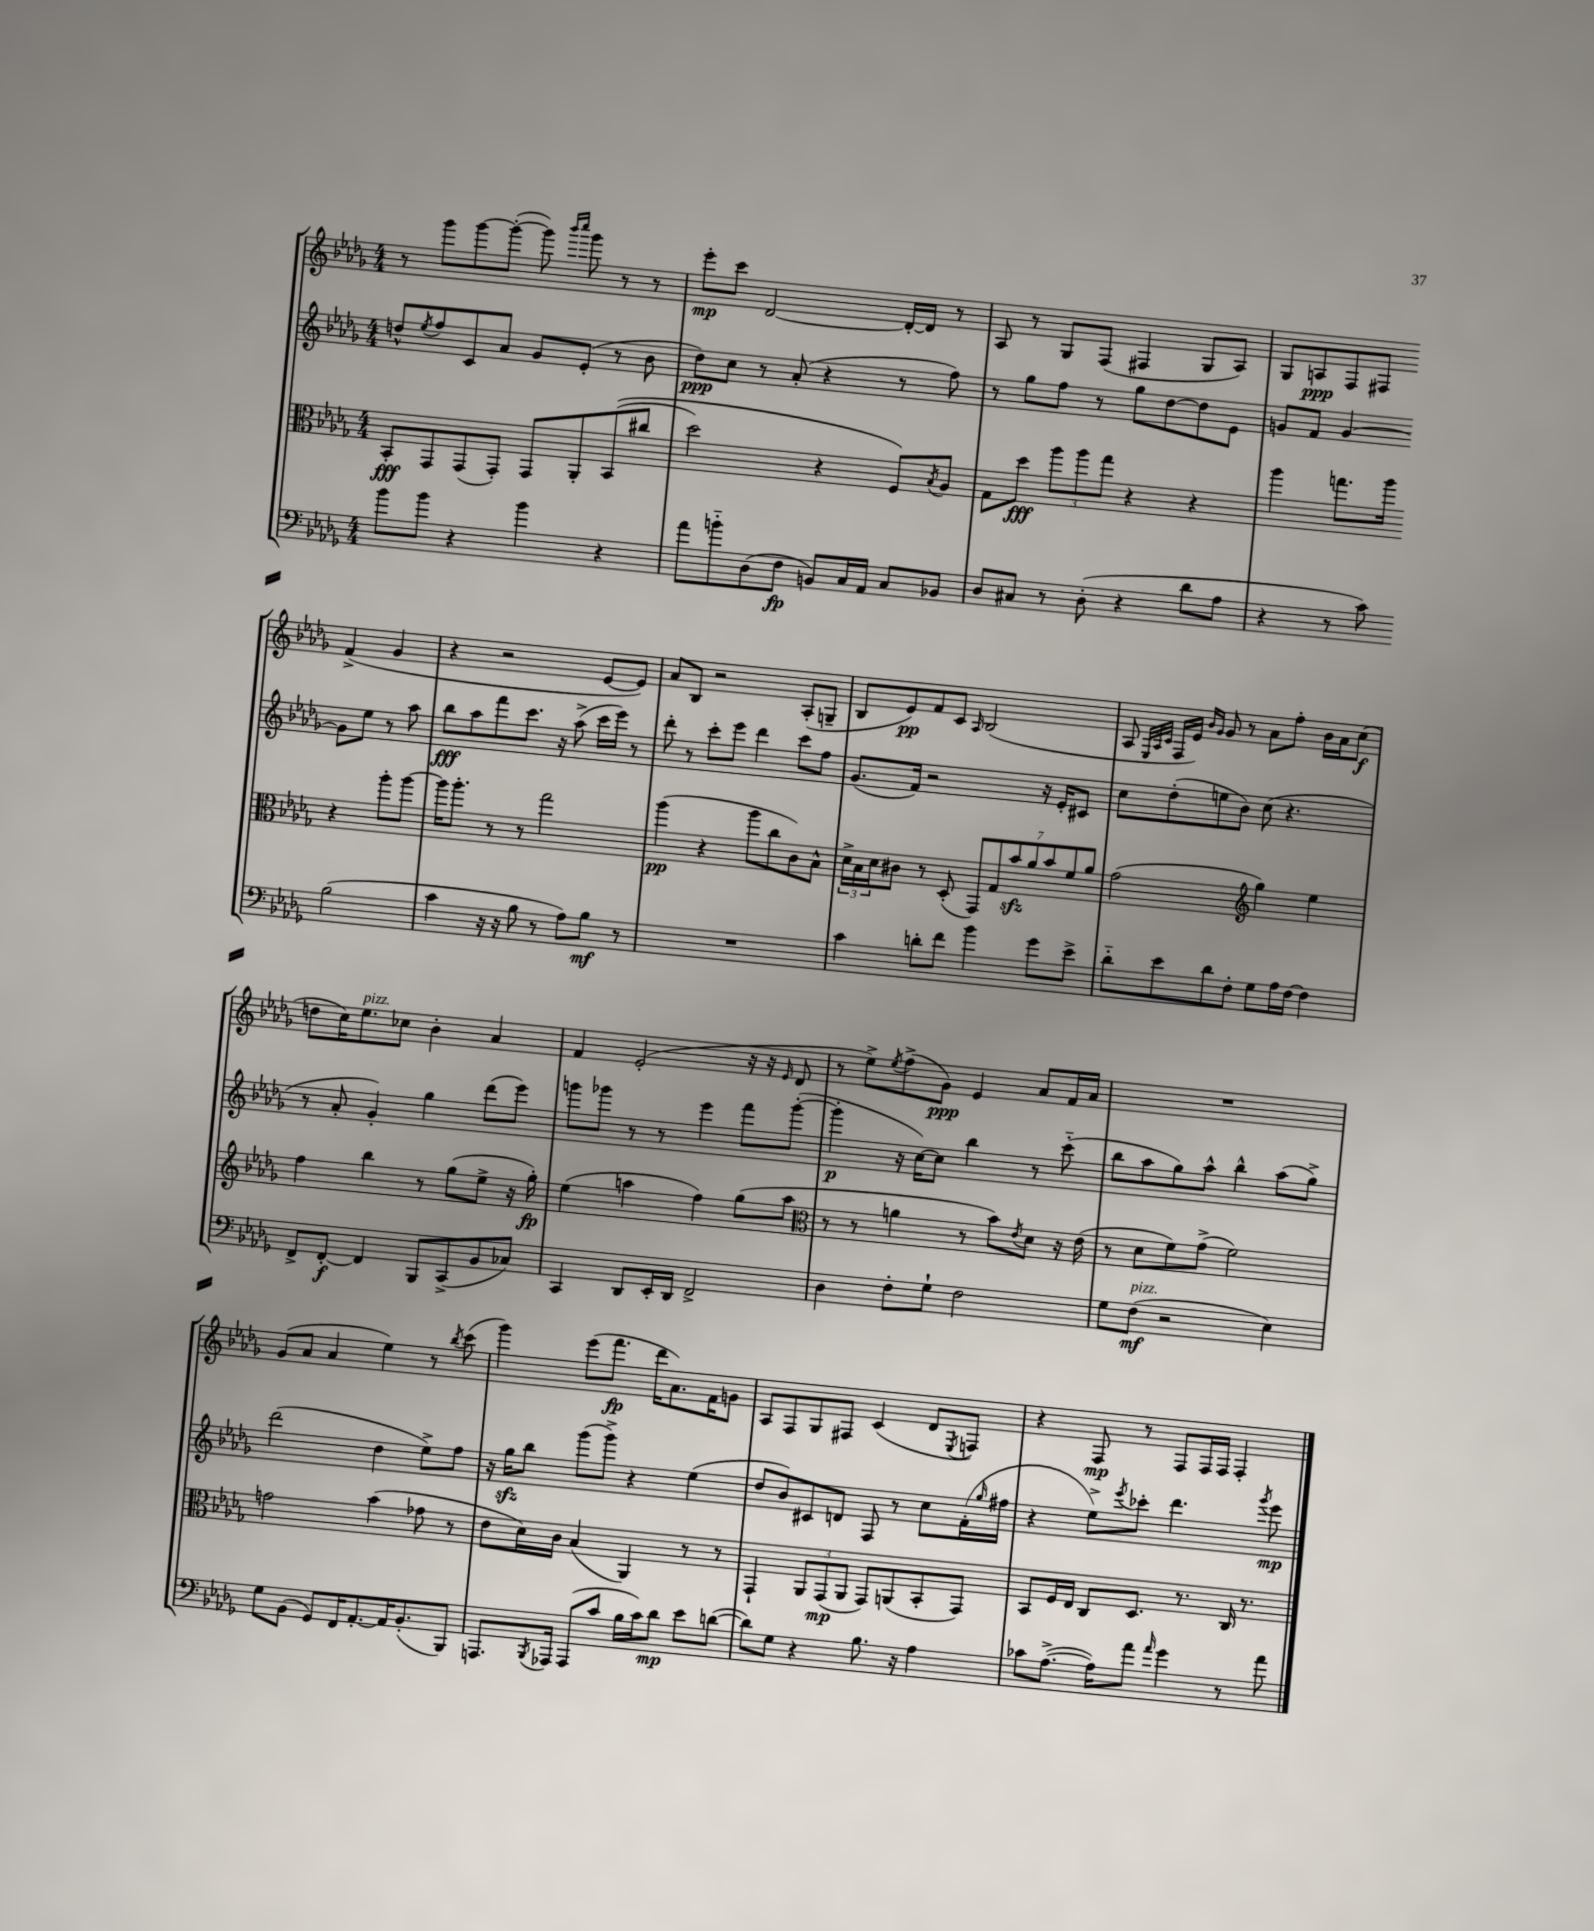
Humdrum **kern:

**kern	**kern	**kern	**kern
*staff4	*staff3	*staff2	*staff1
*clefF4	*clefC3	*clefG2	*clefG2
*k[b-e-a-d-g-]	*k[b-e-a-d-g-]	*k[b-e-a-d-g-]	*k[b-e-a-d-g-]
*M4/4	*M4/4	*M4/4	*M4/4
8b-	8BB-'	8dd^^	8r
.	.	8qee-	.
8b-	8GG-	8ff	8ggg-
4r	(8GG-	8c	[8ggg-
.	8GG-')	8a-	(8ggg-'_
4b-	8GG-	8g-	8ggg-])
.	.	.	16qqbbb-
.	.	.	16qqcccc
.	8AA-'	(8e-'	8ggg-
4r	&((8BB-	8r	8r
.	8cc#	8b-	8r
=	=	=	=
8a-	2dd-)	8dd-)	8eee-'
8b'~	.	8cc	8ccc
(8D-	.	8r	[2d-
8F	.	(8a-'	.
8BB)	4r	4r	.
16C	.	.	.
16AA-	.	.	.
8C	8F&)	8r	16d-'_
.	.	.	16d-]
.	8qB-	.	.
8BB-	8A-	8ff)	8r
=	=	=	=
8D-	8G-	8r	8A-
8C#	8dd-	8gg-	8r
8r	12aa-	8ff	8G-
.	12aa-	.	.
(8D-'	.	8r	(8F
.	12gg-	.	.
4r	4r	8gg-	4F#
.	.	[8dd-	.
8d-	4r	8dd-]	8G-
8A-	.	8e-	8A-)
=	=	=	=
4r	4aa-	8g	8G-
.	.	8f	8A
8r	8.gg	[4g	8F
8c)	.	.	8F#
.	16aa-	.	.
(2B-	4r	8g]	(4f^
.	.	8ee-	.
.	8aa-'	8r	4g-
.	[8aa-	8aa-	.
=	=	=	=
4c	16aa-]	8bb-	4r
.	8.aa-'	.	.
.	.	8aa-	.
16r	8r	8fff	2r
16r	.	.	.
8B-	8r	8.ccc	.
8r	2gg-	.	.
.	.	16r	.
8A-)	.	(8aa-^	.
8B-	.	16ccc	[8e-
.	.	16eee-)	.
8r	.	8r	8e-])
=	=	=	=
1r	(4aa-	8ddd-'	8a-
.	.	8r	8B-
.	4r	8ccc'	2r
.	.	8eee-	.
.	8aa-	4ddd-	.
.	8cc	.	.
.	8c)	8ccc	(8A-'
.	8B-^^	8ff	8G~
=	=	=	=
4c	24d-^	(8.g-	8B-
.	24B-	.	.
.	24d-	.	.
.	8c#	.	8e-)
.	.	16f)	.
8d'	8r	2r	8f
8f	(8D-'	.	8c
.	.	.	16qqA-
4b-	14GG-)	.	(2B-
.	14G-	.	.
.	14b-	.	.
.	14a-	.	.
8g-	.	16r	.
.	14b-	.	.
.	.	16e-'	.
.	14f	.	.
8e-^	.	8c#	.
.	14a-	.	.
=	=	=	=
8d-'~	(2g-	8cc	8A-
.	.	.	32qqE-
.	.	.	32qqA-
.	.	.	32qqc
8e-	.	(8dd-'	16F
.	.	.	16e-)
.	.	.	16qqb-
.	.	.	16qqg-
8d-	.	8ee	8g-
8F'	.	8b-)	8r
*	*clefG2	*	*
8G-	4gg-)	(8cc	8a-
16A-	.	4.r	8ff'
[16F	.	.	.
4F]	4ee-	.	16b-
.	.	.	16a-
.	.	.	(8cc
=	=	=	=
8FF^	4ff	8r	8dd
[8FF'	.	8a-'	16cc)
.	.	.	8.ee-
4FF]	4bb-	4g-')	.
.	.	.	8cc-
8BBB-	8r	4gg-	4b-'
(8CC^	(8gg-	.	.
8BB-	8ee-^	(8ddd-	4a-
8C-)	16r	8eee-)	.
.	16gg-')	.	.
=	=	=	=
4CC	(4ee-	8ggg	4f
.	.	8ggg-	.
8DD-	4aa	8r	(2e-'
16EE-'	.	8r	.
16DD-	.	.	.
2FF^	4ff)	4eee-	.
.	(8gg-	8fff	16r
.	.	.	16r
.	.	.	16qqe-
.	8aa	([8ggg-'	8d-
=	=	=	=
*	*clefC3	*	*
4D-	8r	4ggg-']	8r
.	8r	.	8ee-^)
.	.	.	8qee-
8F'	4a	16r	(8ff^
.	.	[16cc)	.
8G-`	.	8cc]	8g-)
2F	8r	4bb-	4e-
.	8b-)	.	.
.	8qe-	.	.
.	8d-	8r	8a-
.	16r	(8ccc'~	16f
.	(16e-	.	16a-
=	=	=	=
8G-	8r	8bb-	1r
(8F	8d-	8aa-	.
2r	8f)	8gg-)	.
.	(8g-^	8aa-^^	.
.	2f)	4bb-^^	.
4E-)	.	(8aa-	.
.	.	8gg-^)	.
=	=	=	=
8G-	2g	(2ddd-	(8g-
(8BB-	.	.	8a-
8GG-)	.	.	4a-
16FF	.	.	.
[8.AA-'	.	.	.
.	(4b-	4dd-	4ee-)
16AA-]	.	.	.
(8.BB-'	.	.	.
.	8g-	8ee-^)	8r
.	.	.	8qbb-
8BBB-)	8r	8ff	(8ccc
=	=	=	=
8.AAA	8e-	16r	4ggg-)
.	.	16gg-	.
.	16d-)	8bb-	.
8qBBB-	.	.	.
16AAA-	16c	.	.
(8AAA-	(4B-	(8ggg-	(8eee-
8c	.	8ggg-^)	8.fff
16B-	4AA-)	4r	.
16c)	.	.	16ddd-
8d-	.	.	8.a-)
8e-	8r	(4ee-	.
.	.	.	16f
([8d	8r	.	8g
=	=	=	=
8d])	4GG-`	8dd-	8A-
8G-	.	8b-)	8F
4r	12AA-	8c#	8G-
.	(12GG-	.	.
.	.	8d	8F#
.	12AA-	.	.
8.B-	8GG-)	8F	(4c
.	(8AA	8r	.
16r	.	.	.
4A-	8BB-'	8cc	8d-
.	.	.	8qE-
.	8GG-)	(16f'	8F)
.	.	16qqgg-	.
.	.	16ff#	.
=	=	=	=
8c-	8BB-	4r	4r
([8.A-^	16F	.	.
.	16E-	.	.
.	8C	8ee-^)	8F
16A-])	.	.	.
.	.	8qeee-	.
8a-	8.D-	8ccc-'	8r
16qqa-	.	.	.
4g-	.	4.ddd-	8F
.	8.r	.	.
.	.	.	16F
.	.	.	16F
8r	16C	.	4F'
.	8.r	.	.
.	.	8qggg-	.
8a-	.	8eee-	.
==	==	==	==
*-	*-	*-	*-
